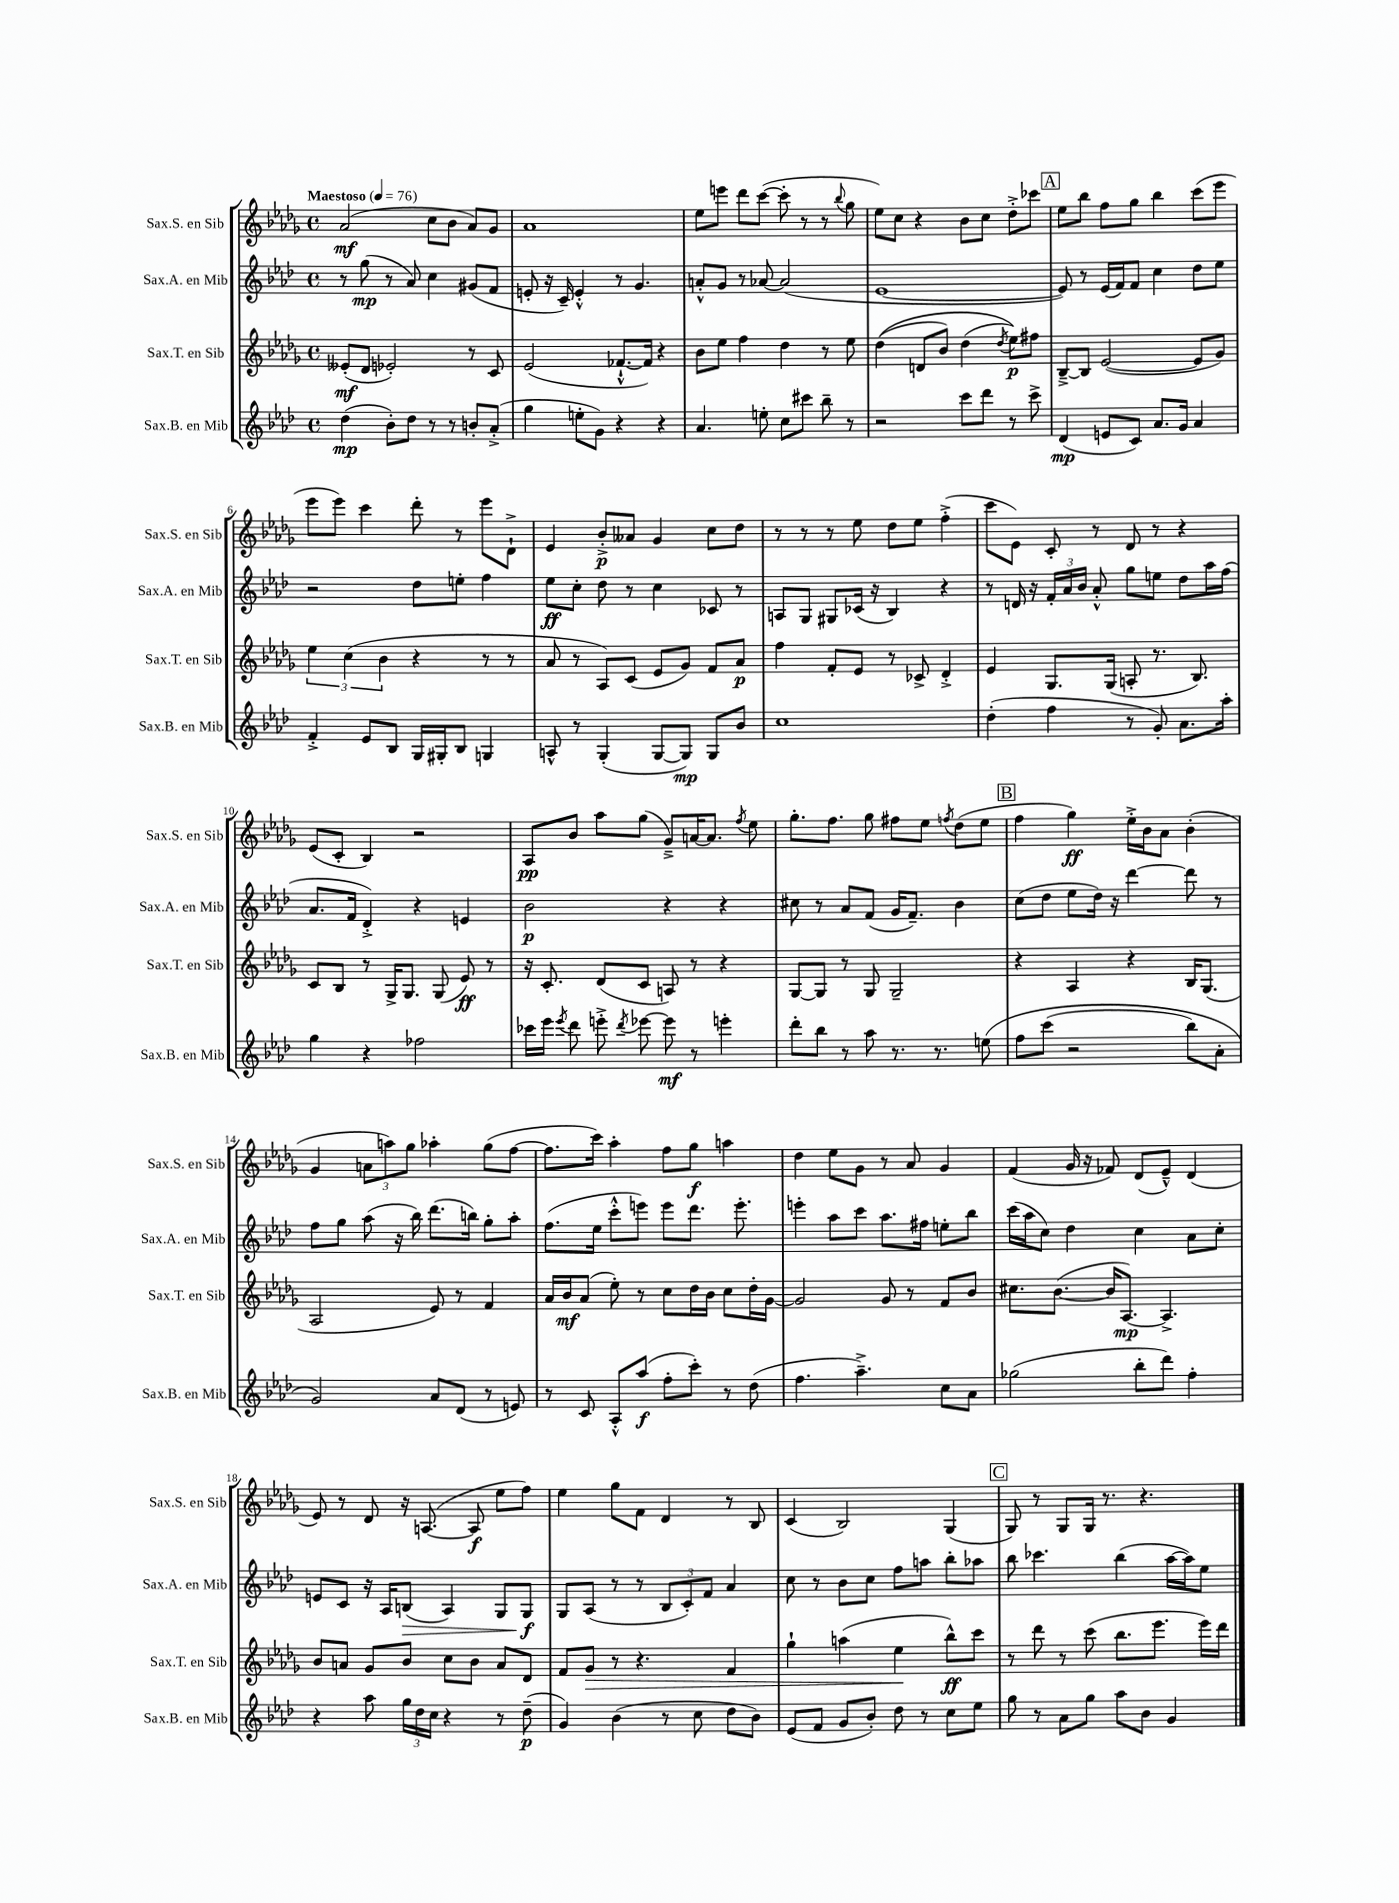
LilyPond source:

<<
\new StaffGroup <<
\new Staff = "s0" \with { instrumentName = "Sax.S. en Sib" shortInstrumentName = "Sax.S. en Sib" } {
    \clef treble \key des \major \defaultTimeSignature \time 4/4 \tempo "Maestoso" 4 = 76
    \autoBeamOff aes'2\mf( c''8[ bes'8] aes'8[) ges'8] |
    aes'1 |
    ees''8[ e'''8] des'''8[ c'''8]~( c'''8-. r8 r8 \appoggiatura { bes''8 } ges''8 |
    ees''8[) c''8] r4 bes'8[ c''8] des''8[-.-> ces'''8] |
    \mark \markup { \box "A" } ees''8[ bes''8] f''8[ ges''8] bes''4 c'''8[( ees'''8] |
    ees'''8[ ees'''8]) c'''4 des'''8-. r8 ees'''8[ des'8]-!-> |
    ees'4 bes'8[-.->\p aeses'8] ges'4 c''8[ des''8] |
    r8 r8 r8 ees''8 des''8[ ees''8] f''4-.->( |
    c'''8[ ees'8]) c'8-. r8 des'8 r8 r4 |
    ees'8[( c'8]-. bes4) r2 |
    aes8[\pp bes'8] aes''8[ ges''8]( ges'8[--->) a'16~ a'8.] \acciaccatura { f''8 } ees''8 |
    ges''8.[-. f''8.] ges''8 fis''8[ ees''8] \acciaccatura { f''8 } des''8[( ees''8] |
    \mark \markup { \box "B" } f''4 ges''4\ff) ees''16[-.-> bes'16 aes'8] bes'4-.( |
    ges'4 \tuplet 3/2 { a'8[ a''8) ges''8] } aes''4-. ges''8[( f''8]~ |
    f''8.[ c'''16]) aes''4-. f''8[ ges''8]\f a''4 |
    des''4 ees''8[ ges'8] r8 aes'8 ges'4 |
    f'4( ges'16 r16 fes'8) des'8[( ees'8]---^) des'4( |
    ees'8) r8 des'8 r16 a8.~( a8\f ees''8[ f''8]) |
    ees''4 ges''8[ f'8] des'4 r8 bes8 |
    c'4( bes2) ges4( |
    \mark \markup { \box "C" } ges8) r8 ges8[ ges16] r8. r4. \bar "|." |
}
\new Staff = "s1" \with { instrumentName = "Sax.A. en Mib" shortInstrumentName = "Sax.A. en Mib" } {
    \clef treble \key aes \major \defaultTimeSignature \time 4/4
    \autoBeamOff r8 g''8\mp( r8 aes'8) c''4 gis'8[( f'8] |
    e'8-. r16 c'16--) e'4-.-^ r8 g'4. |
    a'8[-.-^ g'8] r8 aes'8~ aes'2( |
    ees'1~ |
    \mark \markup { \box "A" } ees'8) r8 ees'16[( f'16) f'8] c''4 des''8[ ees''8] |
    r2 des''8[ e''8]-. f''4 |
    ees''8[\ff c''8]-. des''8 r8 c''4 ces'8 r8 |
    a8[ g8] gis8[ ces'16]( r16 bes4) r4 |
    r8 d'16 r16 \tuplet 3/2 { f'16[-. aes'16 bes'16] } aes'8-.-^ g''8[ e''8] des''8[ aes''16 f''16]( |
    aes'8.[ f'16] des'4-.->) r4 e'4 |
    bes'2\p r4 r4 |
    cis''8 r8 aes'8[ f'8]( g'16[ f'8.]--) bes'4 |
    \mark \markup { \box "B" } c''8[( des''8] ees''8[ des''16]) r16 des'''4~ des'''8 r8 |
    f''8[ g''8] aes''8( r16 bes''16) des'''8.[( b''16]) g''8[-. aes''8]-. |
    f''8.[( ees''16] c'''8[-.-^ e'''8]) e'''8[ des'''8.] e'''8.-. |
    e'''4-. aes''8[ c'''8] aes''8.[ fis''16] e''8[-. bes''8] |
    c'''16[( aes''16 c''8]) des''4 c''4 aes'8[ c''8]-. |
    e'8[ c'8] r16 aes16[ b8]\>( aes4) g8[ g8]\f\! |
    g8[ aes8]( r8 r8 \tuplet 3/2 { bes8[ c'8-.) f'8] } aes'4 |
    c''8 r8 bes'8[ c''8] f''8[ a''8] bes''8[-. aes''8] |
    \mark \markup { \box "C" } bes''8 ces'''4. bes''4( aes''16[~ aes''16) ees''8] \bar "|." |
}
\new Staff = "s2" \with { instrumentName = "Sax.T. en Sib" shortInstrumentName = "Sax.T. en Sib" } {
    \clef treble \key des \major \defaultTimeSignature \time 4/4
    \autoBeamOff eeses'8[-.\mf( des'8] ees'2-.) r8 c'8 |
    ees'2( fes'8.[~-!-^ fes'16]) r4 |
    bes'8[ ees''8] f''4 des''4 r8 ees''8 |
    des''4(\( d'8[ bes'8]) des''4( \acciaccatura { des''8 } ees''8[\p)\) fis''8] |
    \mark \markup { \box "A" } bes8[~---> bes8] ees'2~( ees'8[ ges'8]) |
    \tuplet 3/2 { ees''4 c''4( bes'4 } r4 r8 r8 |
    aes'8 r8 aes8[) c'8]( ees'8[ ges'8]) f'8[ aes'8]\p |
    f''4 f'8[-. ees'8] r8 ces'8-> des'4-.-> |
    ees'4 ges8.[ ges16]( a8-. r8. bes8.) |
    c'8[ bes8] r8 ges16[-> ges8.] ges8( ees'8\ff) r8 |
    r16 c'8.-. des'8[( c'8] a8) r8 r4 |
    ges8[~ ges8] r8 ges8 ges2-- |
    \mark \markup { \box "B" } r4 aes4 r4 bes16[ ges8.]( |
    aes2 ees'8) r8 f'4 |
    aes'16[ bes'16\mf aes'8]( ees''8-.) r8 c''8[ des''16 bes'16] c''8[ des''16-. ges'16]~ |
    ges'2 ges'8 r8 f'8[ bes'8] |
    cis''8.[ bes'8.]~( bes'16[ aes8.]~\mp) aes4.-> |
    bes'8[ a'8] ges'8[ bes'8] c''8[ bes'8] a'8[ des'8] |
    f'8[ ges'8]\> r8 r4. f'4 |
    ges''4-! a''4( ees''4\! bes''8[-^\ff) c'''8] |
    \mark \markup { \box "C" } r8 des'''8 r8 c'''8( bes''8.[ ees'''8.] ees'''16[) des'''16] \bar "|." |
}
\new Staff = "s3" \with { instrumentName = "Sax.B. en Mib" shortInstrumentName = "Sax.B. en Mib" } {
    \clef treble \key aes \major \defaultTimeSignature \time 4/4
    \autoBeamOff des''4\mp( bes'8[-.) des''8] r8 r8 b'8[-. aes'8]-.->( |
    g''4 e''8[-. g'8]) r4 r4 |
    aes'4. e''8-. c''8[ cis'''8] bes''8-- r8 |
    r2 c'''8[ des'''8] r8 c'''8-> |
    \mark \markup { \box "A" } des'4\mp( e'8[ c'8]) aes'8.[ g'16] aes'4 |
    f'4-.-> ees'8[ bes8] g16[ gis16-. bes8] g4 |
    a8-^ r8 g4-.( g8[~ g8]\mp) g8[ bes'8] |
    c''1 |
    des''4-.( f''4 r8 g'8-.) aes'8.[ aes''16]-. |
    g''4 r4 fes''2 |
    ces'''16[ ees'''16] \acciaccatura { ees'''8 } des'''8 e'''8-.-> \acciaccatura { des'''8 } ees'''8~ ees'''8\mf r8 e'''4-. |
    des'''8[-. bes''8] r8 aes''8 r8. r8. e''8\( |
    \mark \markup { \box "B" } f''8[ c'''8]( r2 bes''8[) aes'8]-. |
    g'2\) aes'8[ des'8]( r8 e'8) |
    r8 c'8 aes8[-.-^ aes''8]\f( f''8[-. c'''8]-.) r8 des''8( |
    f''4. aes''4.--->) c''8[ aes'8] |
    ges''2( bes''8[-. des'''8]) f''4-. |
    r4 aes''8 \tuplet 3/2 { g''16[ des''16 c''16] } r4 r8 des''8--\p( |
    g'4) bes'4( r8 c''8 des''8[ bes'8]) |
    ees'8[( f'8] g'8[ bes'8]-.) des''8 r8 c''8[ ees''8] |
    \mark \markup { \box "C" } g''8 r8 aes'8[ g''8] aes''8[ bes'8] g'4 \bar "|." |
}
>>
>>
